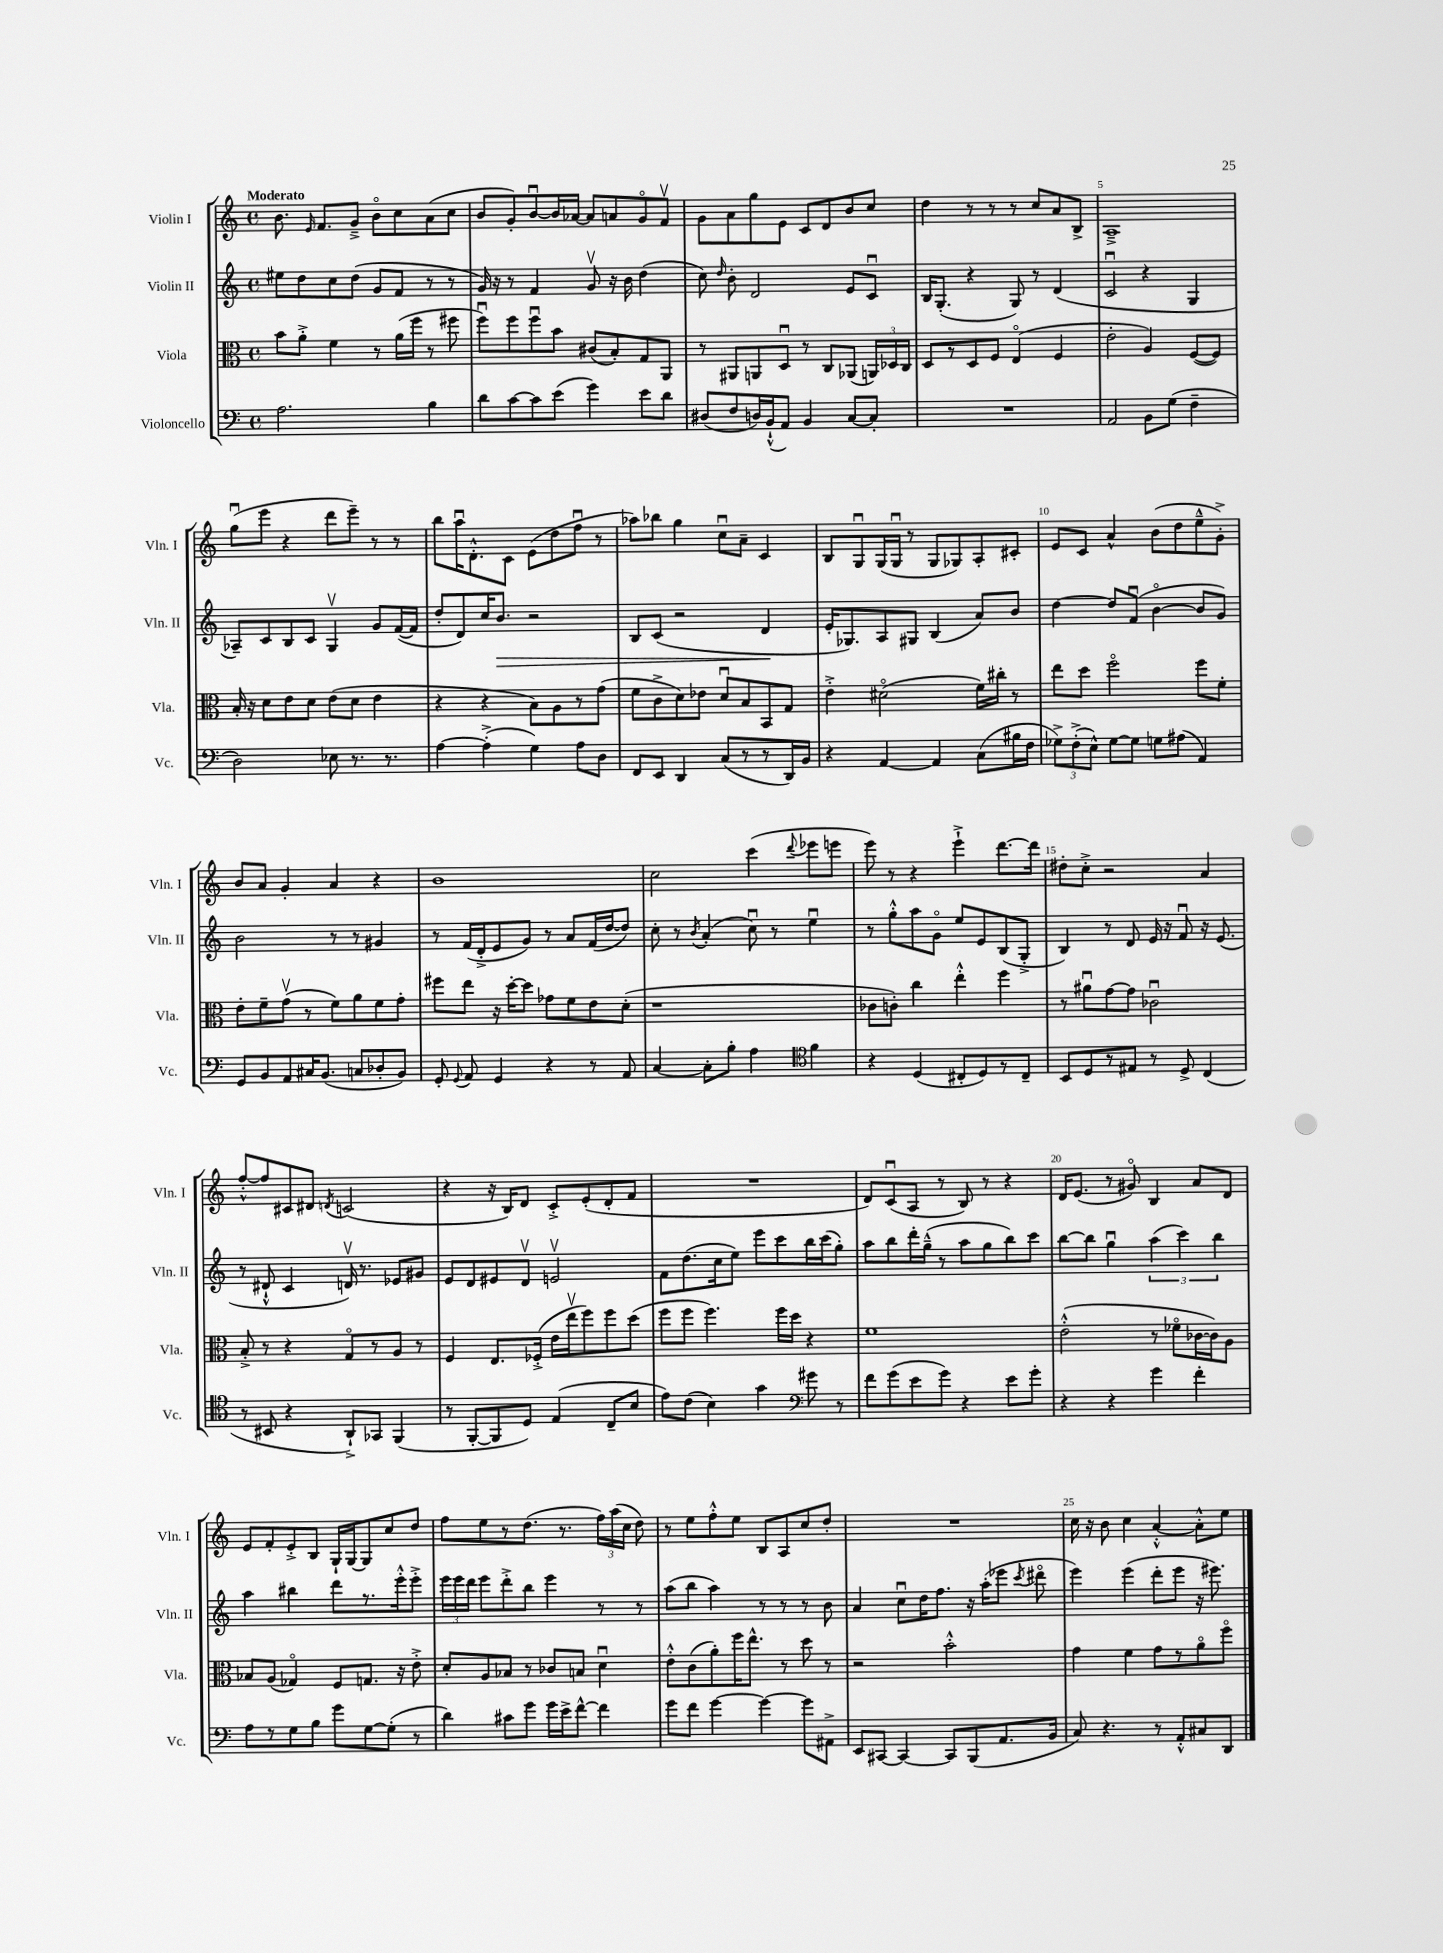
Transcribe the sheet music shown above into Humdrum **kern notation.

**kern	**kern	**kern	**dynam	**kern
*part4	*part3	*part2	*part2	*part1
*staff4	*staff3	*staff2	*staff2	*staff1
*I"Violoncello	*I"Viola	*I"Violin II	*	*I"Violin I
*I'Vc.	*I'Vla.	*I'Vln. II	*	*I'Vln. I
*clefF4	*clefC3	*clefG2	*	*clefG2
*k[]	*k[]	*k[]	*	*k[]
*M4/4	*M4/4	*M4/4	*	*M4/4
*met(c)	*met(c)	*met(c)	*	*met(c)
=1	=1	=1	=1	=1
!	!	!	!	!LO:TX:a:B:t=Moderato
2.A\	8b\L	8ee#X\L	.	8.b\
.	8a'^\J	8dd\	.	.
.	.	.	.	16qqe/
.	.	.	.	8.f/L
.	4f\	8cc\	.	.
.	.	(8dd\J	.	8g~^/J
.	8r	8g/L	.	8b\L
.	(16a\LL	8f/J	.	8cc\
.	16ff\JJ	.	.	.
4B\	8r	8r	.	(8a\
.	8ff#X\	8r	.	8cc\J
=2	=2	=2	=2	=2
8d\L	8ffu\L)	16g/)	.	8b/L
.	.	16r	.	.
[8c\	8ff\	8r	.	8g'/)
8c\]	8ffu\	4f/	.	[8bu/
(8e\J	8b\J	.	.	16b/L]
.	.	.	.	[16a-X/JJ
4g\)	(8c#X/L	8gv/	.	8a-/L]
.	8B'/)	16r	.	8an/
.	.	16b\	.	.
8e\L	8G/	(4dd\	.	8g/
8d\J	8AA/J	.	.	8fv/J
=3	=3	=3	=3	=3
(8D#X/L	8r	8cc\)	.	8g\L
.	.	16qqdd/	.	.
8F/	8AA#X/L	8b'\	.	8a\
16Dn/L)	8AAn/	2d/	.	8gg\
(16BB`^^/J	.	.	.	.
8AA/J)	8Du/J	.	.	8e\J
4BB/	8r	.	.	8c/L
.	8C/L	.	.	8d/
[8C/L	(8AA-X/J	8e/L	.	8b/
8C'/J]	24AAn/LL)	8cu/J	.	8cc/J
.	24D-X/	.	.	.
.	24C/JJ	.	.	.
=4	=4	=4	=4	=4
1r	8D/L	16B/KL	.	4dd\
.	.	(8.G'/J	.	.
.	8r	.	.	.
.	8D/	4r	.	8r
.	8F/J	.	.	8r
.	(4E/	8G/)	.	8r
.	.	8r	.	8cc/L
.	4F/	(4d/	.	8a/
.	.	.	.	8B^/J
=5	=5	=5	=5	=5
2AA/	2e'\	2cu/	.	1A~^
8BB\L	4A/)	4r	.	.
(8G\J	.	.	.	.
4F~\	([8F/L	4G/	.	.
.	8F/J])	.	.	.
!!LO:LB:g=z
=6	=6	=6	=6	=6
2D\)	16B'/	8A-X~/L)	.	(8ggu\L
.	16r	.	.	.
.	8d\L	8c/	.	8eee\J
.	8e\	8B/	.	4r
.	8d\J	8c/J	.	.
8E-X\	(8e\L	4Gv/	.	8ddd\L
8.r	8d\J	.	.	8eee~\J)
.	4e\	8g/L	.	8r
8.r	.	.	.	.
.	.	([16f/L	.	8r
.	.	16f/JJ]	.	.
=7	=7	=7	=7	=7
[4A\	4r	8dd'/L	.	8bb\L
.	.	8d/)	.	16aau\K
.	.	.	.	8.d'^^\
(4A'^\]	4r	16cc/K	.	.
!	!	!	!LO:HP:b	!
.	.	8.b/J	>	.
.	.	.	.	8c\J
4G\)	8B\L)	2r	.	(8e\L
.	8A\	.	.	8dd\
8A\L	8r	.	.	8ffu\J
8D\J	(8g\J	.	.	8r
=8	=8	=8	=8	=8
8FF/L	8f\L	8B/L	.	8aa-X\L)
8EE/J	8c^\	(8c/J	.	8bb-X\J
4DD/	8d\)	2r	.	4gg\
.	8e-X\J	.	.	.
(8C/L	8du/L	.	.	8ccu\L
8r	8B/	.	.	8a~\J
8r	8BB/	4d/	.	4c/
16DD/L)	8G/J	.	.	.
16BB/JJ	.	.	.	.
.	.	.	]	.
=9	=9	=9	=9	=9
4r	4e'^\	16e'/KL	.	8B/L
.	.	8.G-X/)	.	.
.	.	.	.	8Gu/
[4AA/	(2d#X\	8A/	.	(16G/L
.	.	.	.	16Gu/JJ
.	.	8G#X/J	.	8r
4AA/]	.	(4B/	.	8G/L
.	.	.	.	8G-X/)
(8C\L	16f\LL)	8a/L)	.	8A'/
.	16cc#X'\JJ	.	.	.
16B#X\L	8r	8b/J	.	8c#X'/J
16F\JJ	.	.	.	.
=10	=10	=10	=10	=10
12G-X^\L)	8ee\L	[4dd\	.	8e/L
(12F'^\	.	.	.	.
.	8dd\J	.	.	8c/J
12E^^\J)	.	.	.	.
[8G-\L	2ff\	8dd/L]	.	4a^^/
8G-\J]	.	(8fu/J	.	.
8Gn\L	.	[4b\	.	(8b\L
(8A#X\J	.	.	.	8dd\
4AA/)	8ff\L	8b/L]	.	8ee~^^\
.	8f'\J	8g/J)	.	8g'^\J)
!!LO:LB:g=z
=11	=11	=11	=11	=11
8GG/L	8e'\L	2b\	.	8b/L
8BB/	8f~\	.	.	8a/J
8AA/	(8gv\J	.	.	4g'/
16C#X/K	8r	.	.	.
(8.BB/J	.	.	.	.
.	8f\L)	8r	.	4a/
8Cn/L	8a\	8r	.	.
8D-X'/	8f\	4g#X/	.	4r
8BB/J)	8g'\J	.	.	.
=12	=12	=12	=12	=12
8GG'/	8ff#X\L	8r	.	1b
8qqGG/	.	.	.	.
8AA/	8ee\J	(16f/LL	.	.
.	.	16d'^/J	.	.
4GG/	16r	8e/	.	.
.	[16dd'\KL	.	.	.
.	8dd\J]	8g/J)	.	.
4r	8g-X\L	8r	.	.
.	8f\	8a/L	.	.
8r	8e\	(16f/L	.	.
.	.	[16dd/J	.	.
8AA/	(8d'\J	8dd/J])	.	.
=13	=13	=13	=13	=13
[4C/	1r	8cc'\	.	2cc\
.	.	8r	.	.
.	.	8qb/	.	.
8C'\L]	.	(4a'/	.	.
8B'\J	.	.	.	.
4A\	.	8ccu\)	.	(4ccc\
.	.	8r	.	.
*clefC4	*	*	*	*
.	.	.	.	8qqddd/
4f\	.	4eeu\	.	8eee-X\L
.	.	.	.	8eeen\J
=14	=14	=14	=14	=14
4r	8c-X\L	8r	.	8eee\)
.	8cn'\J)	8gg'^^\L	.	8r
(4D/	4cc\	8aa\	.	4r
.	.	8g\J	.	.
8C#X'/L	4ee'^^\	8ee/L	.	4eee`^\
8D/)	.	8e/	.	.
8r	4ff\	(8B/	.	[8.ddd\L
8C#~/J	.	8G'^/J	.	.
.	.	.	.	16ddd\Jk]
=15	=15	=15	=15	=15
8BB/L	8r	4B/)	.	8dd#X'\L
8D/	8a#Xu\L	.	.	8cc'^\J
8r	[8g\	8r	.	2r
8E#X/J	8g\J]	8d/	.	.
8r	2c-Xu\	16e/	.	.
.	.	16r	.	.
8D^/	.	8fu/	.	.
(4C/	.	16r	.	4a/
.	.	(8.e/	.	.
!!LO:LB:g=z
=16	=16	=16	=16	=16
8r	8B'^/	8r	.	[8ff'^^/L
8BB#X/	8r	8d#X`^^/	.	8ff/]
4r	4r	4c/	.	8c#X/
.	.	.	.	8d#X/J
.	.	.	.	8qdn/
8AA`^/L)	8G/L	16dnv/)	.	(2cn/
.	.	8.r	.	.
8GG-X/J	8r	.	.	.
(4FF/	8A/J	8e-X/L	.	.
.	8r	8g#X/J	.	.
=17	=17	=17	=17	=17
8r	4F/	8e/L	.	4r
[8FF'/L	.	8d/	.	.
8FF/]	8.E/L	8e#X/	.	16r
.	.	.	.	16B/KL)
8D/J)	.	8dv/J	.	8d/J
.	(16F-X'^/Jk	.	.	.
(4E/	16e\LL	2env/	.	8c'^/L
.	16eev\J	.	.	.
.	8ff\)	.	.	(8e'/
8C~/L	8ff\	.	.	8d'/
8B/J	(8dd\J	.	.	8f/J
=18	=18	=18	=18	=18
8e\L)	8ff\L	8f\L	.	1r
(8c\J	8ff\J	(8.dd\	.	.
4B\)	4.ff\)	.	.	.
.	.	16cc\k	.	.
.	.	8ee\J)	.	.
4g\	.	8eee\L	.	.
.	16ff\LL	8ccc\	.	.
.	16dd\JJ	.	.	.
*clefF4	*	*	*	*
8g#X\	4r	16bb\L	.	.
.	.	(16ccc\J	.	.
8r	.	8gg'\J)	.	.
=19	=19	=19	=19	=19
8f\L	1f	8aa\L	.	8d/L)
(8g\	.	8bb\	.	(8cu/
8e\	.	16ddd'\L	.	8A/J
.	.	(16gg~^^\JJ	.	.
8g\J)	.	8r	.	8r
4r	.	8aa\L	.	8B/)
.	.	8gg\	.	8r
8e\L	.	8bb\)	.	4r
8g'\J	.	8ccc\J	.	.
=20	=20	=20	=20	=20
4r	(2e'^^\	[8bb\L	.	16d/KL
.	.	.	.	(8.e/J
.	.	8bb\J]	.	.
4r	.	4ggu\	.	8r
.	.	.	.	8g#X/)
4g\	8r	(6aa\	.	4B/
.	8f-X\L	.	.	.
.	.	6ccc\)	.	.
4f'\	[16c-X\L	.	.	8a/L
.	16c-\J])	.	.	.
.	.	6bb\	.	.
.	8A\J	.	.	8d/J
!!LO:LB:g=z
=21	=21	=21	=21	=21
8A\L	8B-X/L	4aa\	.	8e/L
8r	(8A/J	.	.	8f'/
8G\	4G-X/)	4bb#X\	.	8e'^/
8B\J	.	.	.	8B/J
8g\L	8F/L	8ddd\L	.	16G`/LL
.	.	.	.	[16G/J
[8G\	8.Gn/J	8.r	.	8G/]
(8G'\J]	.	.	.	8cc/
.	16r	16eee'^^\k	.	.
8r	8e'^\	8eee'^\J	.	8dd/J
=22	=22	=22	=22	=22
4d\)	8d'/L	24eee\LL	.	8ff\L
.	.	24eee\	.	.
.	.	24ddd\JJ	.	.
.	8A/	8eee\L	.	8ee\
8c#X\L	8B-X/J	8ddd'^\	.	8r
8g\J	8r	8bb\J	.	(8.dd\J
16g\LL	8c-X/L	4eee\	.	.
16e^\J	.	.	.	8.r
[8f^^\J	8Bn/J	.	.	.
4f\]	4du\	8r	.	24ff\LL)
.	.	.	.	(24aa\
.	.	.	.	24cc\JJ
.	.	8r	.	8dd\)
=23	=23	=23	=23	=23
8g\L	8e'^^\L	(8aa\L	.	8r
8f\J	(8c\	8bb\J	.	8ee\L
[4g\	8a'\)	4aa\)	.	8ff'^^\
.	16ff\K	.	.	8ee\J
.	8.ee^^\J	.	.	.
4g\_	.	8r	.	8B/L
.	8r	8r	.	8A/
8g\L]	8dd\	8r	.	8cc/
8AA#X^\J	8r	8b\	.	8dd'/J
=24	=24	=24	=24	=24
8EE/L	2r	4a/	.	1r
[8CC#X/J	.	.	.	.
4CC#/_	.	8ccu\L	.	.
.	.	16dd\K	.	.
.	.	8.ff\J	.	.
8CC#/L]	2b'^^\	.	.	.
(8BBB/	.	16r	.	.
.	.	(16aa'\KL	.	.
8.AA/	.	8eee-X\J	.	.
.	.	8qccc/	.	.
.	.	8ddd#X\	.	.
16BB/Jk	.	.	.	.
=25	=25	=25	=25	=25
8C/)	4g\	4eee\)	.	16cc\
.	.	.	.	16r
4.r	.	.	.	8b\
.	4f\	(4eee\	.	4cc\
8r	8g\L	8ddd'\L	.	[4a'^^/
8AA'^^/L	8r	8eee\J	.	.
8C#X/	8a\	16r	.	8a'^^\L]
.	.	8.eee#X\)	.	.
8DD/J	8ff\J	.	.	8ee\J
==	==	==	==	==
*-	*-	*-	*-	*-
